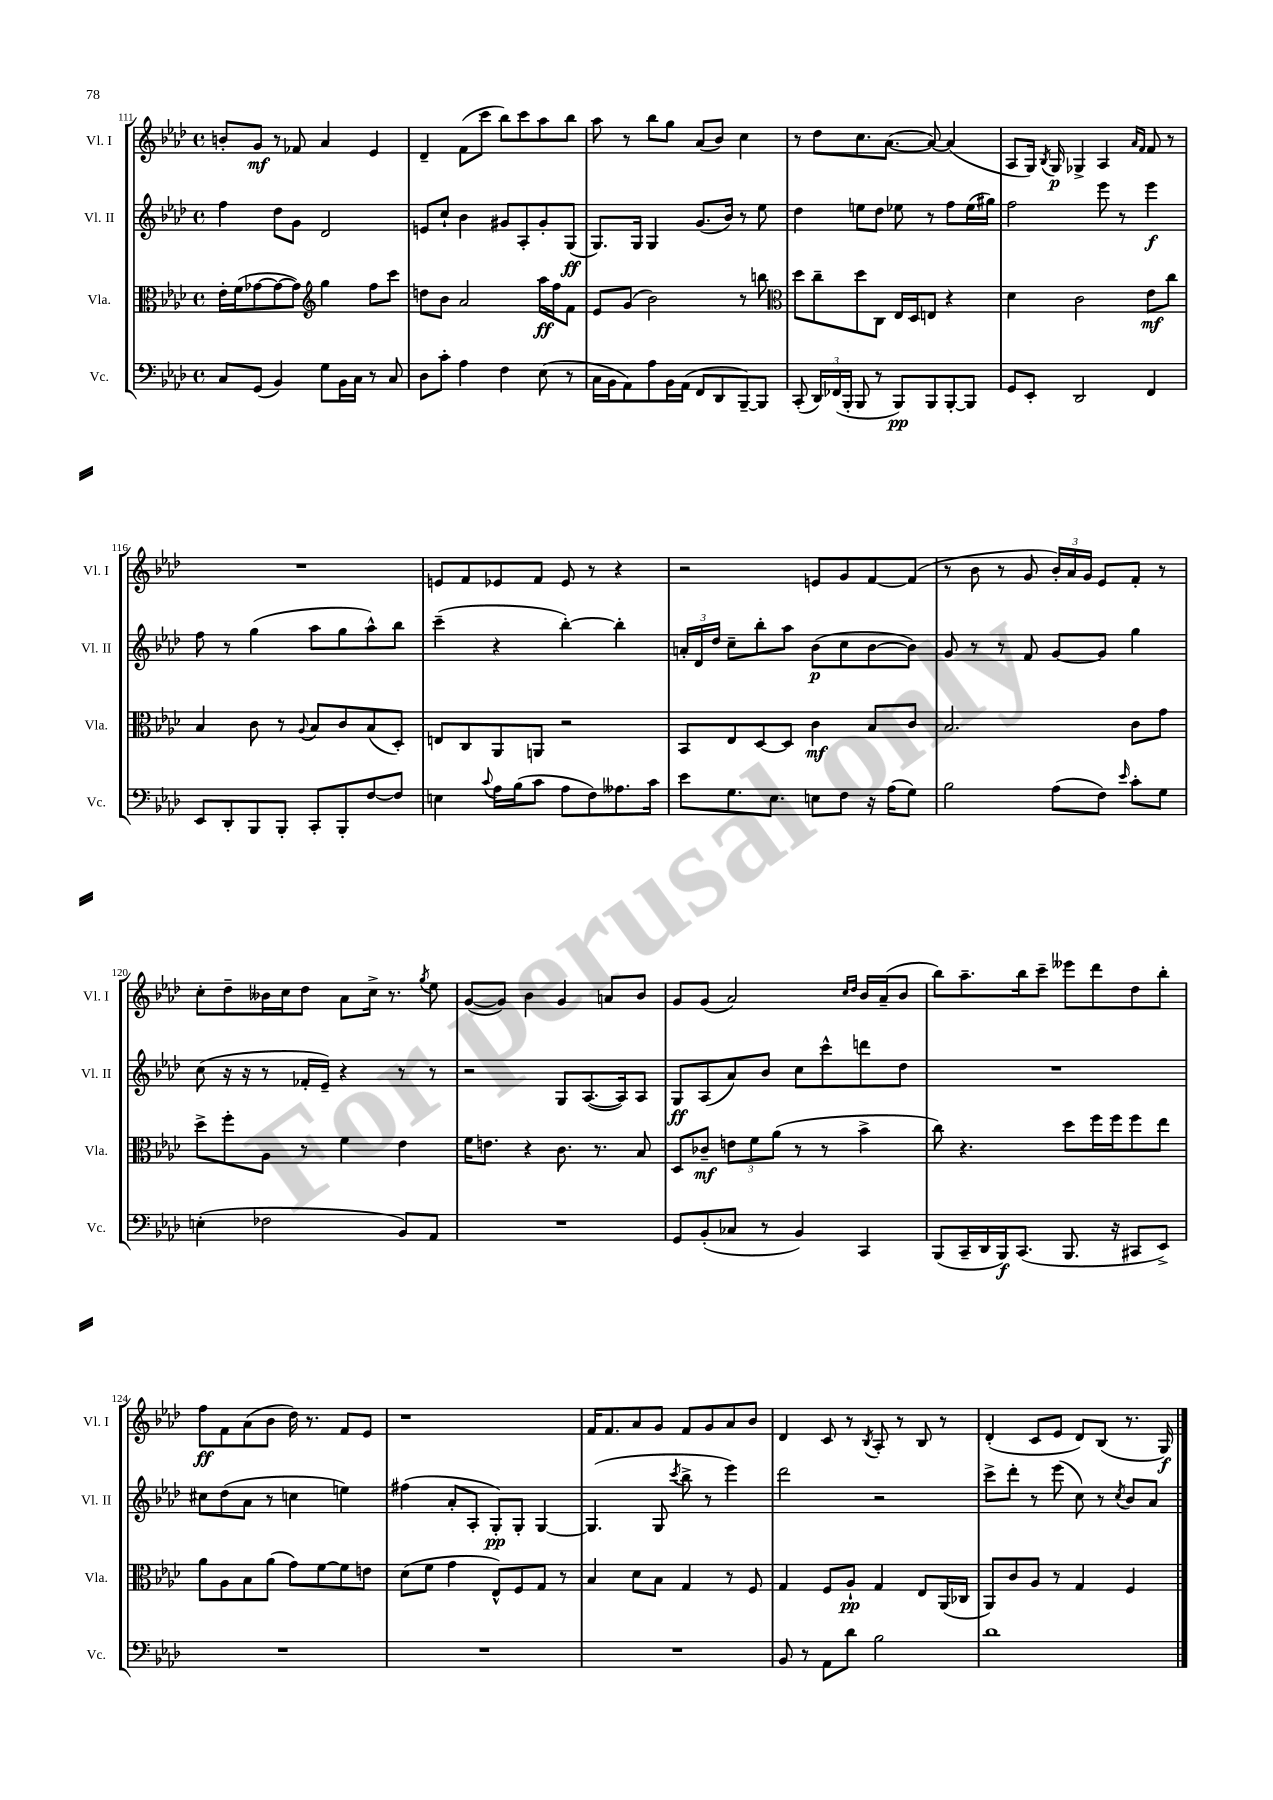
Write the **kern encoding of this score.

**kern	**dynam	**kern	**dynam	**kern	**dynam	**kern	**dynam
*part4	*part4	*part3	*part3	*part2	*part2	*part1	*part1
*staff4	*staff4	*staff3	*staff3	*staff2	*staff2	*staff1	*staff1
*I"Vc.	*	*I"Vla.	*	*I"Vl. II	*	*I"Vl. I	*
*I'Vc.	*	*I'Vla.	*	*I'Vl. II	*	*I'Vl. I	*
*clefF4	*	*clefC3	*	*clefG2	*	*clefG2	*
*k[b-e-a-d-]	*	*k[b-e-a-d-]	*	*k[b-e-a-d-]	*	*k[b-e-a-d-]	*
*M4/4	*	*M4/4	*	*M4/4	*	*M4/4	*
*met(c)	*	*met(c)	*	*met(c)	*	*met(c)	*
=111	=111	=111	=111	=111	=111	=111	=111
8C/L	.	16e-'\LL	.	4ff\	.	8bn'/L	.
.	.	(16f\J	.	.	.	.	.
(8GG/J	.	[8g-X\	.	.	.	8g/J	mf
4BB-/)	.	8g-\_	.	8dd-\L	.	8r	.
.	.	8g-\J])	.	8g\J	.	8f-X/	.
*	*	*clefG2	*	*	*	*	*
8G\L	.	4gg\	.	2d-/	.	4a-/	.
16BB-\L	.	.	.	.	.	.	.
16C\JJ	.	.	.	.	.	.	.
8r	.	8ff\L	.	.	.	4e-/	.
8C/	.	8ccc\J	.	.	.	.	.
=112	=112	=112	=112	=112	=112	=112	=112
8D-\L	.	8ddn\L	.	8en/L	.	4d-~/	.
8c'\J	.	8b-\J	.	8cc`/J	.	.	.
4A-\	.	2a-/	.	4b-\	.	(8f\L	.
.	.	.	.	.	.	8ccc\J	.
4F\	.	.	.	8g#X/L	.	8bb-\L)	.
.	.	.	.	8A-'/	.	8ccc\	.
(8E-\	.	16aa-\LL	ff	8g#'/	.	8aa-\	.
.	.	16ff\J	.	.	.	.	.
8r	.	8f\J	.	(8G/J	ff	8bb-\J	.
=113	=113	=113	=113	=113	=113	=113	=113
16C\LL	.	8e-/L	.	8.G/L)	.	8aa-\	.
16BB-\J	.	.	.	.	.	.	.
8AA-\)	.	(8g/J	.	.	.	8r	.
.	.	.	.	16G/Jk	.	.	.
8A-\	.	2b-\)	.	4G/	.	8bb-\L	.
16BB-\L	.	.	.	.	.	8gg\J	.
(16AA-\JJ	.	.	.	.	.	.	.
8FF/L	.	.	.	(8.g/L	.	(8a-/L	.
8DD-/	.	.	.	.	.	8b-/J)	.
.	.	.	.	16b-/Jk)	.	.	.
[8BBB-~/)	.	8r	.	8r	.	4cc\	.
8BBB-/J]	.	8bbn\	.	8ee-\	.	.	.
=114	=114	=114	=114	=114	=114	=114	=114
*	*	*clefC3	*	*	*	*	*
(8CC'/	.	8dd-\L	.	4dd-\	.	8r	.
24DD-/LL)	.	8cc~\	.	.	.	8dd-\L	.
(24FF-X/	.	.	.	.	.	.	.
24BBB-'/JJ	.	.	.	.	.	.	.
8BBB-/	.	8dd-\	.	8een\L	.	8.cc\	.
8r	.	8C\J	.	8dd-\J	.	.	.
.	.	.	.	.	.	([8.a-\J	.
8BBB-/L)	pp	16E-/LL	.	8ee-X\	.	.	.
.	.	16D-/J	.	.	.	.	.
8BBB-/	.	8En/J	.	8r	.	8a-/_)	.
[8BBB-'/	.	4r	.	8ff\L	.	(4a-/]	.
8BBB-/J]	.	.	.	(16ee-\L	.	.	.
.	.	.	.	16gg#X\JJ)	.	.	.
=115	=115	=115	=115	=115	=115	=115	=115
8GG/L	.	4d-\	.	2ff\	.	8A-/L	.
8EE-'/J	.	.	.	.	.	16G/Jk)	.
.	.	.	.	.	.	8qB-/	.
.	.	.	.	.	.	16G/	p
2DD-/	.	2c\	.	.	.	4G-X^/	.
.	.	.	.	8eee-\	.	4A-/	.
.	.	.	.	8r	.	.	.
.	.	.	.	.	.	16qqa-/LL	.
.	.	.	.	.	.	16qqf/JJ	.
4FF/	.	8e-\L	mf	4eee-\	f	8f/	.
.	.	8cc\J	.	.	.	8r	.
!!LO:LB:g=z
=116	=116	=116	=116	=116	=116	=116	=116
8EE-/L	.	4B-/	.	8ff\	.	1r	.
8DD-'/	.	.	.	8r	.	.	.
8BBB-/	.	8c\	.	(4gg\	.	.	.
8BBB-'/J	.	8r	.	.	.	.	.
.	.	8qqA-/	.	.	.	.	.
8CC'/L	.	8B-/L	.	8aa-\L	.	.	.
8BBB-'/	.	8c/	.	8gg\	.	.	.
[8F/	.	(8B-/	.	8aa-^^\)	.	.	.
8F/J]	.	8D-'/J)	.	8bb-\J	.	.	.
=117	=117	=117	=117	=117	=117	=117	=117
4En\	.	8En/L	.	(4ccc~\	.	8en/L	.
.	.	8C/	.	.	.	8f/	.
8qqc/	.	.	.	.	.	.	.
16A-\LL	.	8AA-/	.	4r	.	8e-X/	.
(16B-\J	.	.	.	.	.	.	.
8c\J	.	8AAn/J	.	.	.	8f/J	.
8A-\L	.	2r	.	[4bb-'\)	.	8e-/	.
8F\)	.	.	.	.	.	8r	.
8.A--X\	.	.	.	4bb-'\]	.	4r	.
16c\Jk	.	.	.	.	.	.	.
=118	=118	=118	=118	=118	=118	=118	=118
8e-\L	.	8BB-/L	.	24an'/LL	.	2r	.
.	.	.	.	24d-/	.	.	.
.	.	.	.	24dd-/JJ	.	.	.
8.G\	.	8E-/	.	8cc~\L	.	.	.
.	.	[8D-/	.	8bb-'\	.	.	.
8.E-\J	.	.	.	.	.	.	.
.	.	8D-/J]	.	8aa-\J	.	.	.
8En\L	.	4c\	mf	(8b-\L	p	8en/L	.
8F\J	.	.	.	8cc\	.	8g/	.
16r	.	8B-/L	.	[8b-\	.	[8f/	.
(16A-\KL	.	.	.	.	.	.	.
8G\J)	.	8c/J	.	8b-\J])	.	(8f/J]	.
=119	=119	=119	=119	=119	=119	=119	=119
2B-\	.	2.B-/	.	8g/	.	8r	.
.	.	.	.	8r	.	8b-\	.
.	.	.	.	8r	.	8r	.
.	.	.	.	8f/	.	8g/	.
(8A-\L	.	.	.	[8g/L	.	24b-'/LL)	.
.	.	.	.	.	.	24a-/	.
.	.	.	.	.	.	24g/JJ	.
8F\J)	.	.	.	8g/J]	.	8e-/L	.
16qqe-/	.	.	.	.	.	.	.
8c'\L	.	8c\L	.	4gg\	.	8f'/J	.
8G\J	.	8g\J	.	.	.	8r	.
!!LO:LB:g=z
=120	=120	=120	=120	=120	=120	=120	=120
(4En'\	.	8dd-^\L	.	(8cc\	.	8cc'\L	.
.	.	8ff'\	.	16r	.	8dd-~\	.
.	.	.	.	16r	.	.	.
2F-X\	.	8A-\J	.	8r	.	16b--X\L	.
.	.	.	.	.	.	16cc\J	.
.	.	8r	.	16f-X'/LL	.	8dd-\J	.
.	.	.	.	16e-~/JJ)	.	.	.
.	.	4f\	.	4r	.	8a-\L	.
.	.	.	.	.	.	16cc^\Jk	.
.	.	.	.	.	.	8.r	.
8BB-/L)	.	4e-\	.	8r	.	.	.
.	.	.	.	.	.	8qgg/	.
8AA-/J	.	.	.	8r	.	8ee-\	.
=121	=121	=121	=121	=121	=121	=121	=121
1r	.	16f\KL	.	2r	.	([8g/L	.
.	.	8.en\J	.	.	.	.	.
.	.	.	.	.	.	8g/J])	.
.	.	4r	.	.	.	4b-\	.
.	.	8.c\	.	8G/L	.	4g/	.
.	.	.	.	([8.A-/	.	.	.
.	.	8.r	.	.	.	.	.
.	.	.	.	.	.	8an/L	.
.	.	.	.	16A-/k])	.	.	.
.	.	8B-/	.	8A-/J	.	8b-/J	.
=122	=122	=122	=122	=122	=122	=122	=122
8GG/L	.	8D-/L	.	8G/L	ff	8g/L	.
(8BB-'/	.	8c-X~/J	mf	(8A-/	.	(8g/J	.
8C-X/J	.	12en\L	.	8a-/)	.	2a-/)	.
.	.	12f\	.	.	.	.	.
8r	.	.	.	8b-/J	.	.	.
.	.	(12a-\J	.	.	.	.	.
4BB-/)	.	8r	.	8cc\L	.	.	.
.	.	8r	.	8ccc^^\	.	.	.
.	.	.	.	.	.	16qqcc/LL	.
.	.	.	.	.	.	16qqdd-/JJ	.
4CC/	.	4b-^\	.	8dddn\	.	16b-/LL	.
.	.	.	.	.	.	(16a-~/J	.
.	.	.	.	8dd-\J	.	8b-/J	.
=123	=123	=123	=123	=123	=123	=123	=123
(8BBB-/L	.	8cc\)	.	1r	.	8bb-\L)	.
16CC~/L	.	4.r	.	.	.	8.aa-~\	.
16DD-/	.	.	.	.	.	.	.
16BBB-/J)	f	.	.	.	.	.	.
(8.CC/J	.	.	.	.	.	16bb-\k	.
.	.	.	.	.	.	8ccc~\J	.
8.BBB-/	.	8dd-\L	.	.	.	8eee--X\L	.
.	.	16ff\L	.	.	.	8ddd-\	.
16r	.	16ff\J	.	.	.	.	.
8CC#X/L	.	8ff\	.	.	.	8dd-\	.
8EE-^/J)	.	8ee-\J	.	.	.	8bb-'\J	.
!!LO:LB:g=z
=124	=124	=124	=124	=124	=124	=124	=124
1r	.	8a-\L	.	8cc#X\L	.	8ff\L	ff
.	.	8A-\	.	(8dd-\	.	8f\	.
.	.	8B-\	.	8a-\J	.	(8a-\	.
.	.	(8a-\J	.	8r	.	8b-\J	.
.	.	8g\L)	.	4ccn\	.	16dd-\)	.
.	.	.	.	.	.	8.r	.
.	.	[8f\	.	.	.	.	.
.	.	8f\]	.	4een\)	.	8f/L	.
.	.	8en\J	.	.	.	8e-/J	.
=125	=125	=125	=125	=125	=125	=125	=125
1r	.	(8d-\L	.	(4ff#X\	.	1r	.
.	.	8f\J	.	.	.	.	.
.	.	4g\	.	8a-'/L	.	.	.
.	.	.	.	8A-'/J	.	.	.
.	.	8E-^^/L)	.	8G'/L)	pp	.	.
.	.	8F/	.	8G'/J	.	.	.
.	.	8G/J	.	[4G/	.	.	.
.	.	8r	.	.	.	.	.
=126	=126	=126	=126	=126	=126	=126	=126
1r	.	4B-/	.	(4.G/]	.	16f/KL	.
.	.	.	.	.	.	8.f/	.
.	.	8d-\L	.	.	.	8a-/	.
.	.	8B-\J	.	8G/	.	8g/J	.
.	.	.	.	8qccc/	.	.	.
.	.	4G/	.	8bb-^\	.	8f/L	.
.	.	.	.	8r	.	8g/	.
.	.	8r	.	4eee-\)	.	8a-/	.
.	.	8F/	.	.	.	8b-/J	.
=127	=127	=127	=127	=127	=127	=127	=127
8BB-/	.	4G/	.	2ddd-\	.	4d-/	.
8r	.	.	.	.	.	.	.
8AA-\L	.	8F/L	.	.	.	8c/	.
8d-\J	.	8A-`/J	pp	.	.	8r	.
.	.	.	.	.	.	8qB-/	.
2B-\	.	4G/	.	2r	.	8A-'/	.
.	.	.	.	.	.	8r	.
.	.	8E-/L	.	.	.	8B-/	.
.	.	(16AA-/L	.	.	.	8r	.
.	.	16C-X/JJ	.	.	.	.	.
=128	=128	=128	=128	=128	=128	=128	=128
1d-	.	8AA-/L)	.	8ccc^\L	.	(4d-'/	.
.	.	8c/	.	8ddd-'\J	.	.	.
.	.	8A-/J	.	8r	.	8c/L	.
.	.	8r	.	(8eee-\	.	8e-/J	.
.	.	4G/	.	8cc\)	.	8d-/L)	.
.	.	.	.	8r	.	(8B-/J	.
.	.	.	.	8qcc/	.	.	.
.	.	4F/	.	8b-/L	.	8.r	.
.	.	.	.	8a-/J	.	.	.
.	.	.	.	.	.	16G/)	f
==	==	==	==	==	==	==	==
*-	*-	*-	*-	*-	*-	*-	*-
